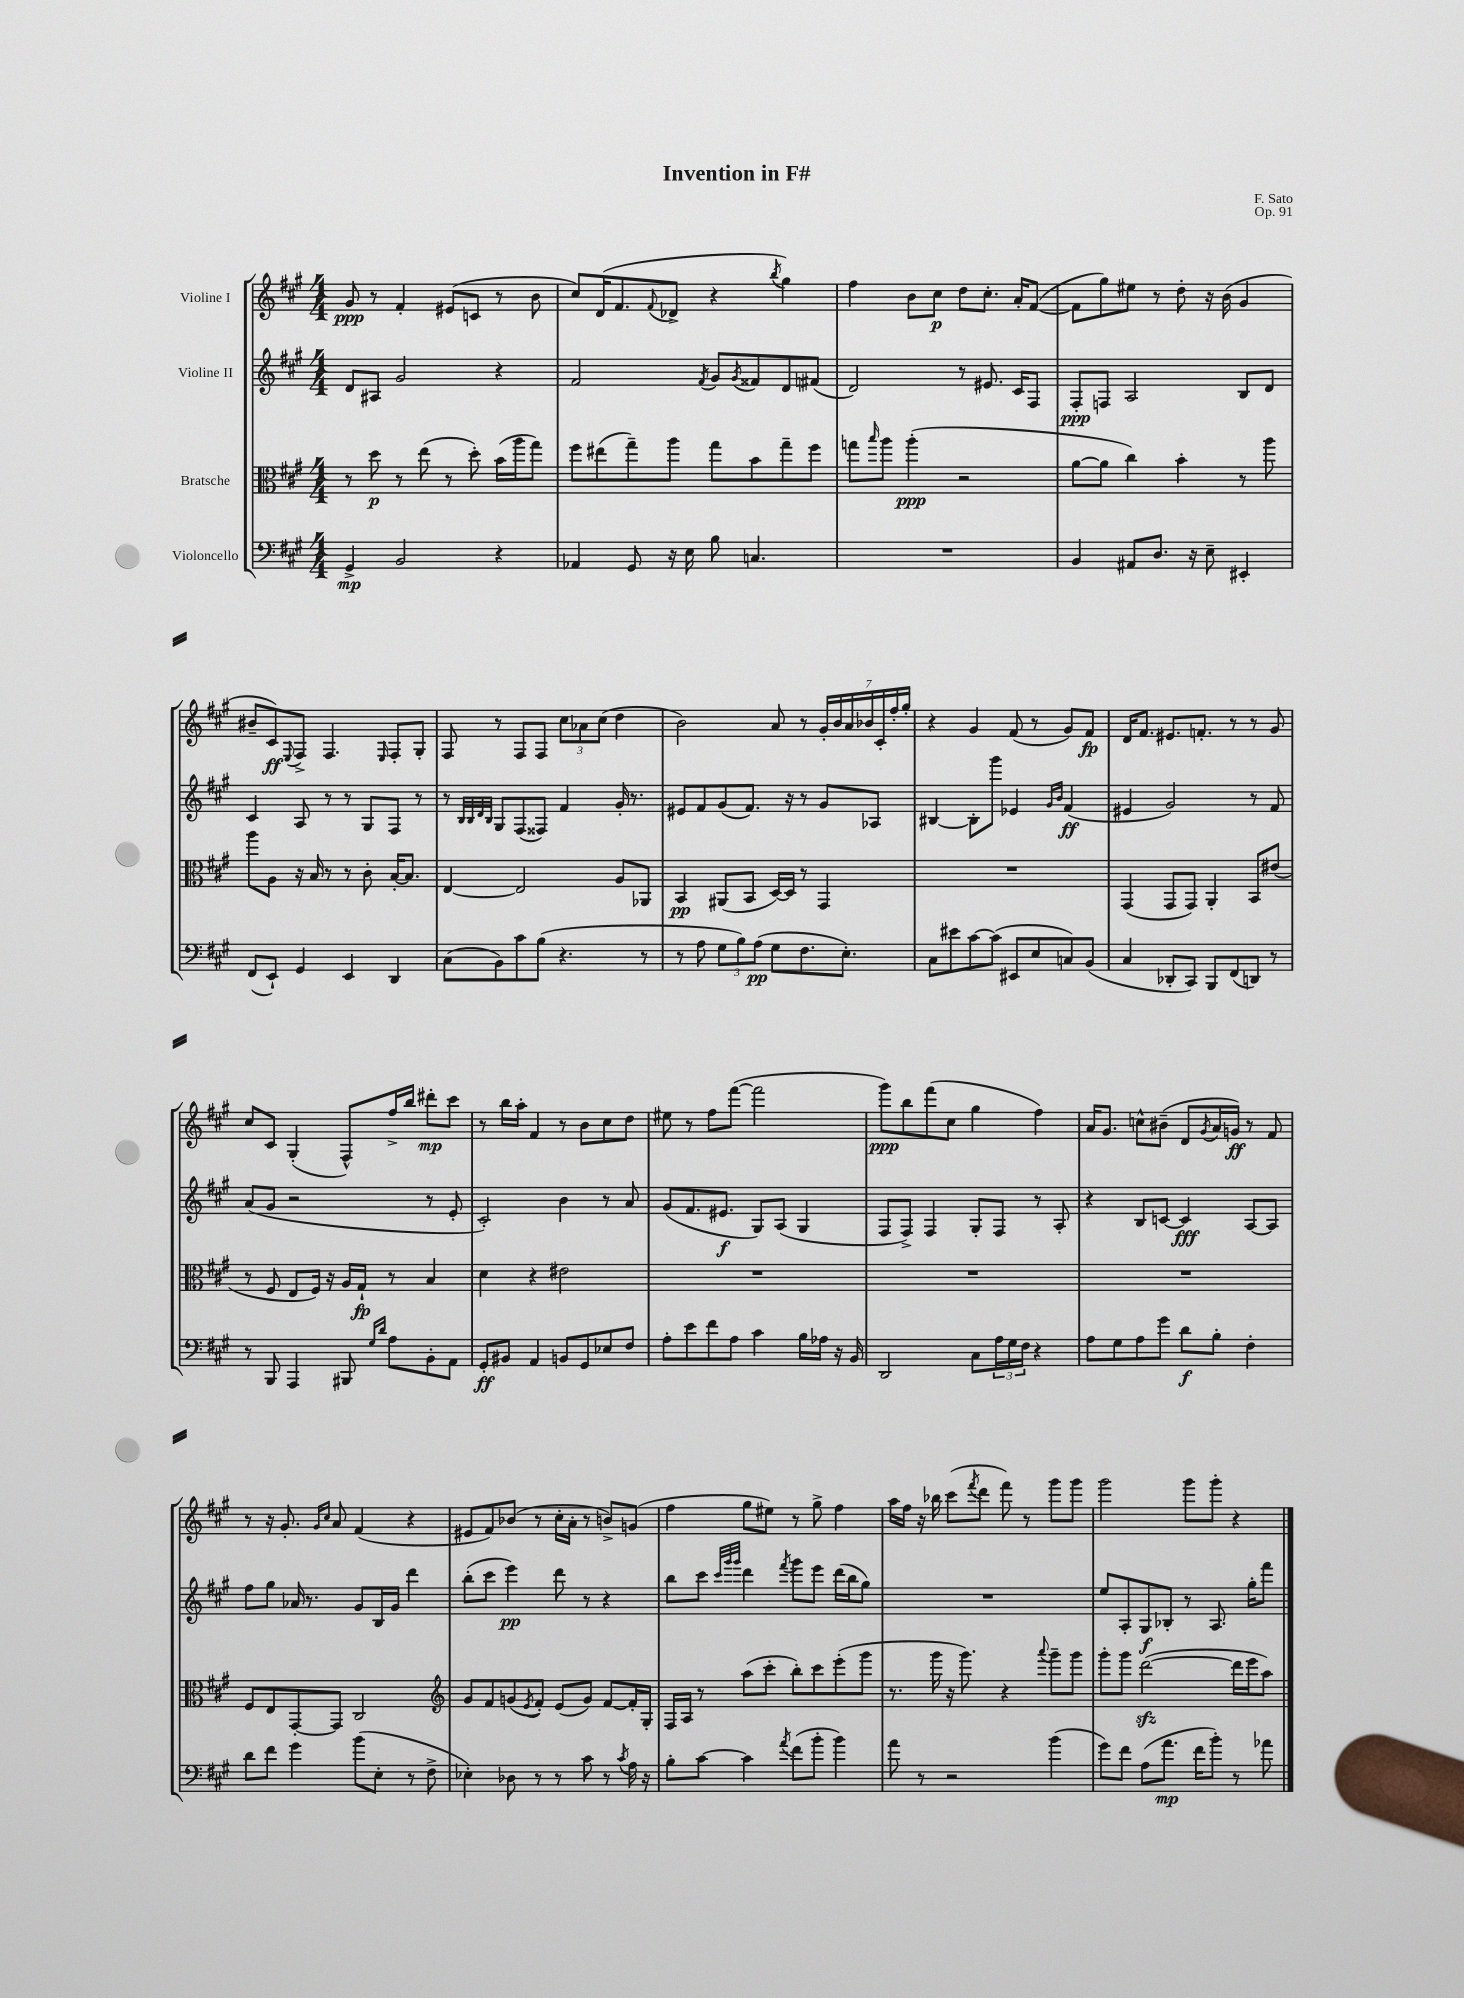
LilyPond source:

\header { title = "Invention in F#" composer = "F. Sato" opus = "Op. 91" }
<<
\new StaffGroup <<
\new Staff = "s0" \with { instrumentName = "Violine I" } {
    \clef treble \key a \major \numericTimeSignature \time 4/4
    gis'8\ppp r8 fis'4-. eis'8( c'8 r8 b'8 |
    cis''8) d'16( fis'8. \appoggiatura { fis'8 } des'8-> r4 \acciaccatura { b''8 } gis''4) |
    fis''4 b'8 cis''8\p d''8 cis''8.-. a'16-. fis'8~( |
    fis'8 gis''8) eis''8 r8 d''8-. r16 b'16( gis'4 |
    bis'8-- cis'8\ff) \appoggiatura { e8 } fis8-> fis4. \grace { e16 } fis8-. gis8-. |
    fis8 r8 fis8 fis8 \tuplet 3/2 { cis''8 aes'8 cis''8( } d''4 |
    b'2) a'8 r8 \tuplet 7/4 { gis'16-. b'16 a'16 bes'16 cis'16-. fis''16-. gis''16-. } |
    r4 gis'4 fis'8( r8 gis'8) fis'8\fp |
    d'16 fis'8. eis'8. f'8.-. r8 r8 gis'8 |
    cis''8 cis'8 gis4-.( fis8-^) fis''16-> b''16 dis'''8-.\mp cis'''8 |
    r8 b''16 a''16-. fis'4 r8 b'8 cis''8 d''8 |
    eis''8 r8 fis''8 fis'''8~( fis'''2 |
    gis'''8\ppp) b''8 fis'''8( cis''8 gis''4 fis''4) |
    a'16 gis'8. c''8-^ bis'8--( d'8 \acciaccatura { gis'8 } a'16 g'16\ff) r8 fis'8 |
    r8 r16 gis'8.-. \grace { gis'16 cis''16 } a'8 fis'4( r4 |
    eis'8 fis'8) bes'8( r8 cis''16-. a'16-. r8 b'8->) g'8( |
    fis''4 gis''8 eis''8) r8 gis''8-> fis''4 |
    a''16 fis''16 r16 bes''16 cis'''8( \acciaccatura { fis'''8 } d'''8 fis'''8) r8 gis'''8 gis'''8 |
    gis'''2 gis'''8 gis'''8-. r4 \bar "|." |
}
\new Staff = "s1" \with { instrumentName = "Violine II" } {
    \clef treble \key a \major \numericTimeSignature \time 4/4
    d'8 ais8 gis'2 r4 |
    fis'2 \acciaccatura { fis'8 } gis'8 \acciaccatura { gis'8 } fisis'8 d'8 fis'8( |
    d'2) r8 eis'8. cis'16 fis8 |
    fis8-.\ppp f8 a2 b8 d'8 |
    cis'4 a8 r8 r8 gis8 fis8 r8 |
    r8 \grace { b32 b32 d'32 b32 } gis8 fis8( fisis8) fis'4 gis'16-. r8. |
    eis'8 fis'8 gis'8( fis'8.) r16 r8 gis'8 aes8 |
    bis4~ bis8-. gis'''8 ees'4 \grace { gis'16 b'16 } fis'4\ff( |
    eis'4 gis'2) r8 fis'8 |
    a'8( gis'8 r2 r8 e'8-. |
    cis'2-.) b'4 r8 a'8 |
    gis'8( fis'8. eis'8.\f gis8) a8( gis4 |
    fis8 fis8->) fis4 gis8-. fis8 r8 a8-. |
    r4 b8 c'8~ c'4\fff a8~ a8 |
    fis''8 gis''8 aes'16 r8. gis'8 b16 gis'16 d'''4 |
    b''8-.( cis'''8 e'''4\pp) d'''8 r8 r4 |
    b''8 cis'''8 \grace { cis'''32 gis'''32 gis'''32 } d'''4 \acciaccatura { fis'''8 } gis'''8 e'''8 d'''16( b''16 gis''8) |
    R1 |
    e''8 a8-. gis8\f bes8-. r8 a8. gis''16-. fis'''8 \bar "|." |
}
\new Staff = "s2" \with { instrumentName = "Bratsche" } {
    \clef alto \key a \major \numericTimeSignature \time 4/4
    r8 d''8\p r8 e''8( r8 d''8-.) b'16( a''16 gis''8) |
    fis''8 eis''8( gis''8--) a''8 gis''8 b'8 gis''8-- fis''8 |
    g''8 \grace { b''16 } a''8 a''4-.\ppp( r2 |
    a'8~ a'8 cis''4) b'4-. r8 a''8 |
    a''8 a8 r16 b16 r8 r8 cis'8-. b16~-. b8. |
    e4~ e2 a8 aes,8 |
    b,4\pp ais,8( b,8 d16~) d16 r8 gis,4 |
    R1 |
    gis,4( gis,8 gis,8) a,4-. b,8 eis'8( |
    r8 fis8 e8 fis16) r16 a16 gis16-!\fp r8 b4 |
    d'4 r4 eis'2 |
    R1 |
    R1 |
    R1 |
    fis8 e8 gis,8~-. gis,8 cis2 |
    \clef treble gis'8 fis'8 g'8( \acciaccatura { e'8 } fis'8-.) e'8( g'8) fis'8~ fis'16-. gis16-. |
    fis16 a16 r8 a''8( cis'''8-. b''8-.) cis'''8 e'''8-.( gis'''8 |
    r8. gis'''16 r16 gis'''8.) r4 \appoggiatura { a'''8 } gis'''8-- gis'''8 |
    gis'''8-. gis'''8 d'''2~\sfz( d'''16 e'''16 a''8) \bar "|." |
}
\new Staff = "s3" \with { instrumentName = "Violoncello" } {
    \clef bass \key a \major \numericTimeSignature \time 4/4
    gis,4->\mp b,2 r4 |
    aes,4 gis,8 r16 e16 b8 c4. |
    R1 |
    b,4 ais,8 d8. r16 e8-- eis,4-. |
    fis,8( e,8-!) gis,4 e,4 d,4 |
    cis8( b,8) cis'8 b8( r4. r8 |
    r8 a8 \tuplet 3/2 { gis8 b8) a8\pp( } gis8 fis8. e8.-.) |
    cis8 eis'8 cis'8~ cis'8( eis,8 e8 c8) b,8( |
    cis4 des,8-. cis,8) b,,8 fis,8( d,8) r8 |
    r8 b,,8 a,,4 bis,,8 \grace { gis16 d'16 } a8 b,8-. a,8 |
    gis,8-.\ff bis,8 a,4 b,8 gis,8 ees8 fis8 |
    a8-. e'8 fis'8 a8 cis'4 b16 aes16 r16 b,16 |
    d,2 cis8 \tuplet 3/2 { a16 gis16 fis16 } r4 |
    a8 gis8 a8 gis'8 d'8\f b8-. fis4-. |
    d'8 fis'8 gis'4 b'8( e8-. r8 fis8-> |
    ees4-.) des8 r8 r8 cis'8 r8 \acciaccatura { cis'8 } a16 r16 |
    b8-. cis'8~ cis'4 \acciaccatura { a'8 } fis'8( b'8-. b'4) |
    a'8 r8 r2 b'4( |
    gis'8) fis'8 a8( a'8.\mp fis'16 b'8-.) r8 aes'8 \bar "|." |
}
>>
>>
\layout { \context { \Score \remove "Bar_number_engraver" } }
